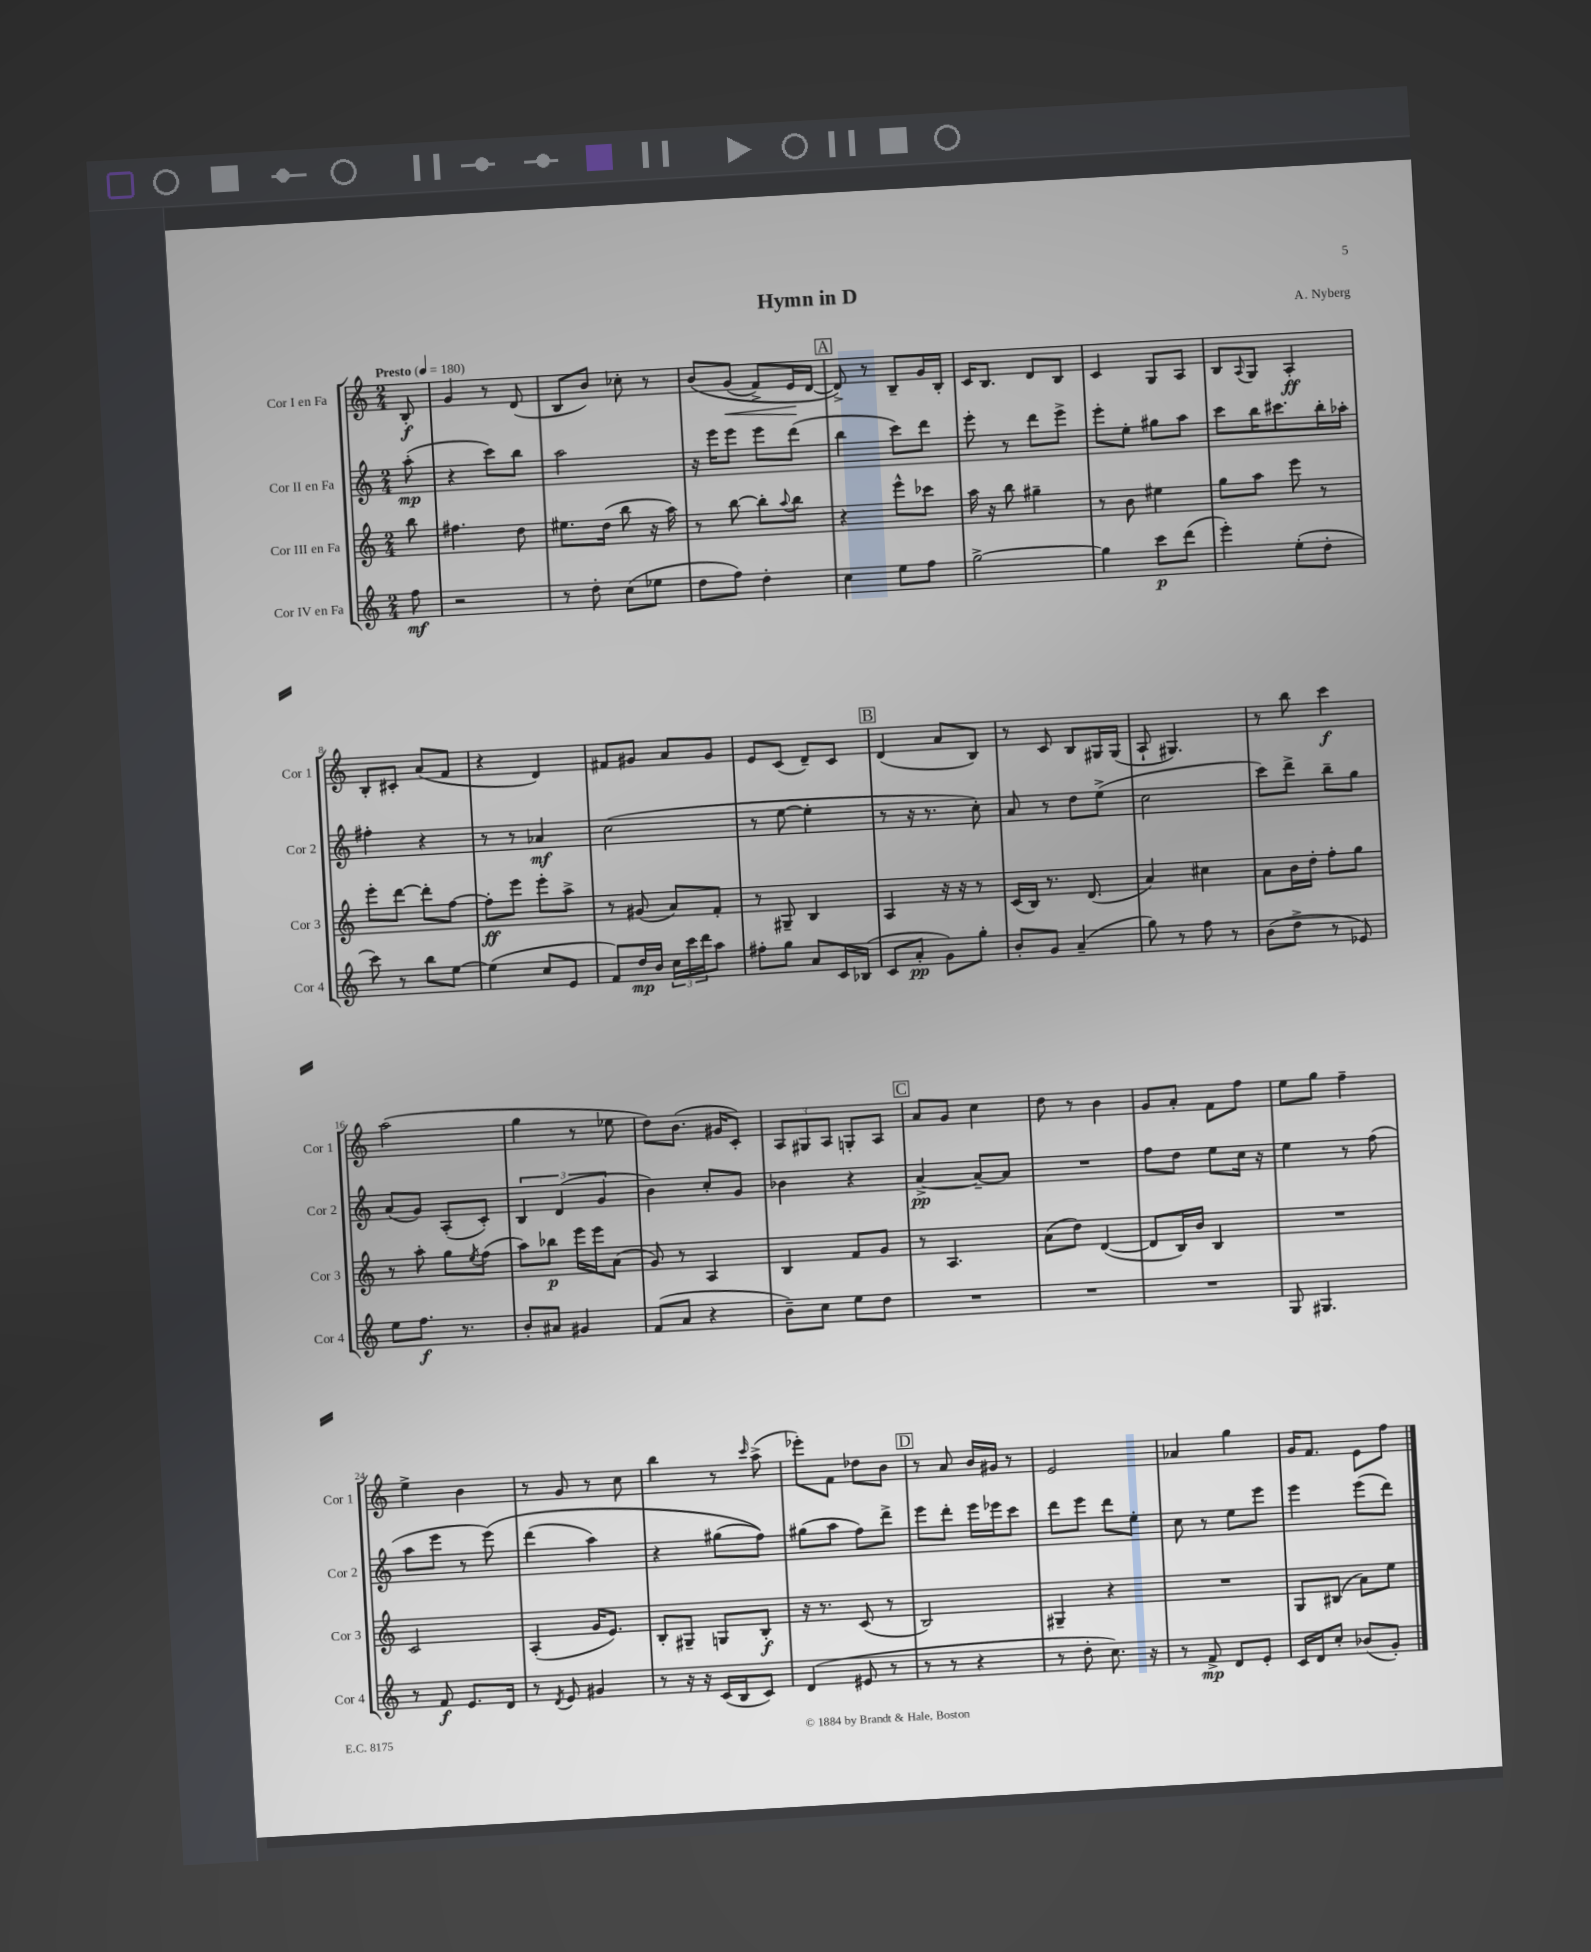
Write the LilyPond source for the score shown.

\header { title = "Hymn in D" composer = "A. Nyberg" }
<<
\new StaffGroup <<
\new Staff = "s0" \with { instrumentName = "Cor I en Fa" shortInstrumentName = "Cor 1" } {
    \clef treble \key c \major \numericTimeSignature \time 2/4 \partial 8 \tempo "Presto" 4 = 180
    b8-.\f |
    g'4 r8 d'8( |
    b8 b'8) ces''8-. r8 |
    b'8\( g'8\<( f'8->) e'16\! d'16~ |
    \mark \markup { \box "A" } d'8->\) r8 b8-- g'16 b16-. |
    c'16 b8. d'8 b8 |
    c'4 g8 a8 |
    b8 \appoggiatura { a8 } g8 a4-.\ff |
    b8-. cis'8-. a'8( f'8 |
    r4 d'4) |
    fis'8 gis'8 a'8 gis'8 |
    e'8 c'8( d'8--) c'8 |
    \mark \markup { \box "B" } d'4( a'8 b8) |
    r8 c'8 b8 gis16 gis16( |
    a8-! gis4.) |
    r8 b''8 c'''4\f |
    a''2( |
    g''4 r8 ees''8 |
    d''8) b'8.( gis'16 c'8-.) |
    \tuplet 3/2 { a8 gis8 a8 } g8-. a8 |
    \mark \markup { \box "C" } a'8 g'8 c''4 |
    d''8 r8 b'4 |
    g'8 a'8-. f'8 f''8 |
    e''8 g''8 f''4-- |
    e''4-> b'4 |
    r8 g'8 r8 c''8 |
    b''4 r8 \grace { c'''16 } a''8->( |
    ees'''8-.) f'8 des''8 b'8 |
    \mark \markup { \box "D" } r8 a'8 b'16 gis'16 r8 |
    e'2 |
    aes'4 g''4 |
    g'16 f'8. e'8 f''8 \bar "|." |
}
\new Staff = "s1" \with { instrumentName = "Cor II en Fa" shortInstrumentName = "Cor 2" } {
    \clef treble \key c \major \numericTimeSignature \time 2/4 \partial 8
    a''8-.\mp( |
    r4 c'''8) b''8 |
    a''2 |
    r16 e'''16 e'''8 e'''8 d'''8( |
    \mark \markup { \box "A" } b''4 c'''8) d'''8 |
    e'''8-. r8 d'''8 e'''8-> |
    e'''8-. e''8-. gis''8 a''8 |
    c'''8 b''16 cis'''8. b''16-. aes''16-. |
    fis''4-. r4 |
    r8 r8 aes'4\mf |
    c''2( |
    r8 e''8~ e''4-. |
    \mark \markup { \box "B" } r8 r16 r8. c''8-.) |
    a'8 r8 d''8 e''8->( |
    c''2 |
    c'''8) d'''8-> b''8-- g''8 |
    a'8( g'8) a8-.( c'8-.) |
    \tuplet 3/2 { b4 d'4( g'4 } |
    b'4) c''8-. g'8 |
    bes'4 r4 |
    \mark \markup { \box "C" } a'4~->\pp a'8~-- a'8 |
    R2 |
    f''8 d''8 e''8 c''16 r16 |
    e''4 r8 f''8( |
    a''8 e'''8 r8 e'''8)\( |
    d'''4( a''4) |
    r4 gis''8( f''8)\) |
    gis''8( a''8 f''8) d'''8-> |
    \mark \markup { \box "D" } e'''8 d'''8-. e'''16 ees'''16 c'''8 |
    d'''8 e'''8 d'''8 e''8-. |
    c''8 r8 e''8 e'''8 |
    e'''4 e'''8( d'''8) \bar "|." |
}
\new Staff = "s2" \with { instrumentName = "Cor III en Fa" shortInstrumentName = "Cor 3" } {
    \clef treble \key c \major \numericTimeSignature \time 2/4 \partial 8
    b''8 |
    fis''4. d''8 |
    eis''8. d''16( b''8 r16 a''16) |
    r8 b''8~ b''8-. \appoggiatura { a''8 } b''8 |
    \mark \markup { \box "A" } r4 e'''8-^ ces'''8 |
    a''16 r16 b''8 gis''4-- |
    r8 b'8 eis''4 |
    g''8 a''8 e'''8 r8 |
    e'''8-. d'''8~ d'''8-. f''8~ |
    f''8-.\ff e'''8 e'''8-. a''8-> |
    r8 gis'8( a'8) f'8-. |
    r8 gis8-- b4 |
    \mark \markup { \box "B" } a4 r16 r16 r8 |
    c'16( b16) r8. d'8.( |
    a'4) cis''4 |
    a'8 b'16 d''16-. f''8-. g''8 |
    r8 a''8-. g''8 \acciaccatura { e''8 } f''8( |
    a''8) bes''8\p e'''16 e'''16 a'8( |
    g'8) r8 a4 |
    b4 f'8 g'8 |
    \mark \markup { \box "C" } r8 a4. |
    a'8( d''8) d'4~( |
    d'8 b16) b'16 b4 |
    R2 |
    c'2 |
    a4-.( g'16 e'8.) |
    b8-. gis8-- g8 b8-.\f |
    r16 r8. c'8( r8 |
    \mark \markup { \box "D" } b2) |
    gis4-- r4 |
    R2 |
    g8 bis8( a'8) e''8 \bar "|." |
}
\new Staff = "s3" \with { instrumentName = "Cor IV en Fa" shortInstrumentName = "Cor 4" } {
    \clef treble \key c \major \numericTimeSignature \time 2/4 \partial 8
    f''8\mf |
    r2 |
    r8 d''8-. c''8( ees''8 |
    d''8 f''8) d''4-. |
    \mark \markup { \box "A" } c''4 e''8 f''8 |
    g''2~-> |
    g''4 c'''8\p d'''8( |
    e'''4-.) e''8-.( d''8-. |
    c'''8) r8 b''8 e''8~ |
    e''4( c''8 e'8 |
    f'8) d''16\mp b'16 \tuplet 3/2 { c''16 c'''16 d'''16 } a''8 |
    fis''8-. g''8 a'8 c'16 bes16( |
    \mark \markup { \box "B" } c'8 a'8-.\pp g'8) g''8-. |
    b'8-. g'8 a'4--( |
    g''8) r8 f''8 r8 |
    b'8( d''8-> r8 ees'8) |
    e''8 f''8.\f r8. |
    b'8-. ais'8 gis'4 |
    f'8( a'8 r4 |
    b'8--) c''8 e''8 d''8 |
    \mark \markup { \box "C" } R2 |
    R2 |
    R2 |
    g8 gis4. |
    r8 f'8\f e'8. d'16 |
    r8 \acciaccatura { d'8 } e'8 gis'4 |
    r8 r16 r16 c'16( b16 c'8) |
    d'4( eis'8 r8 |
    \mark \markup { \box "D" } r8 r8 r4 |
    r8 d''8-. c''8.) r16 |
    r8 f'8->\mp d'8 e'8-. |
    c'16 d'16 c''8-. bes'8( g'8-.) \bar "|." |
}
>>
>>
